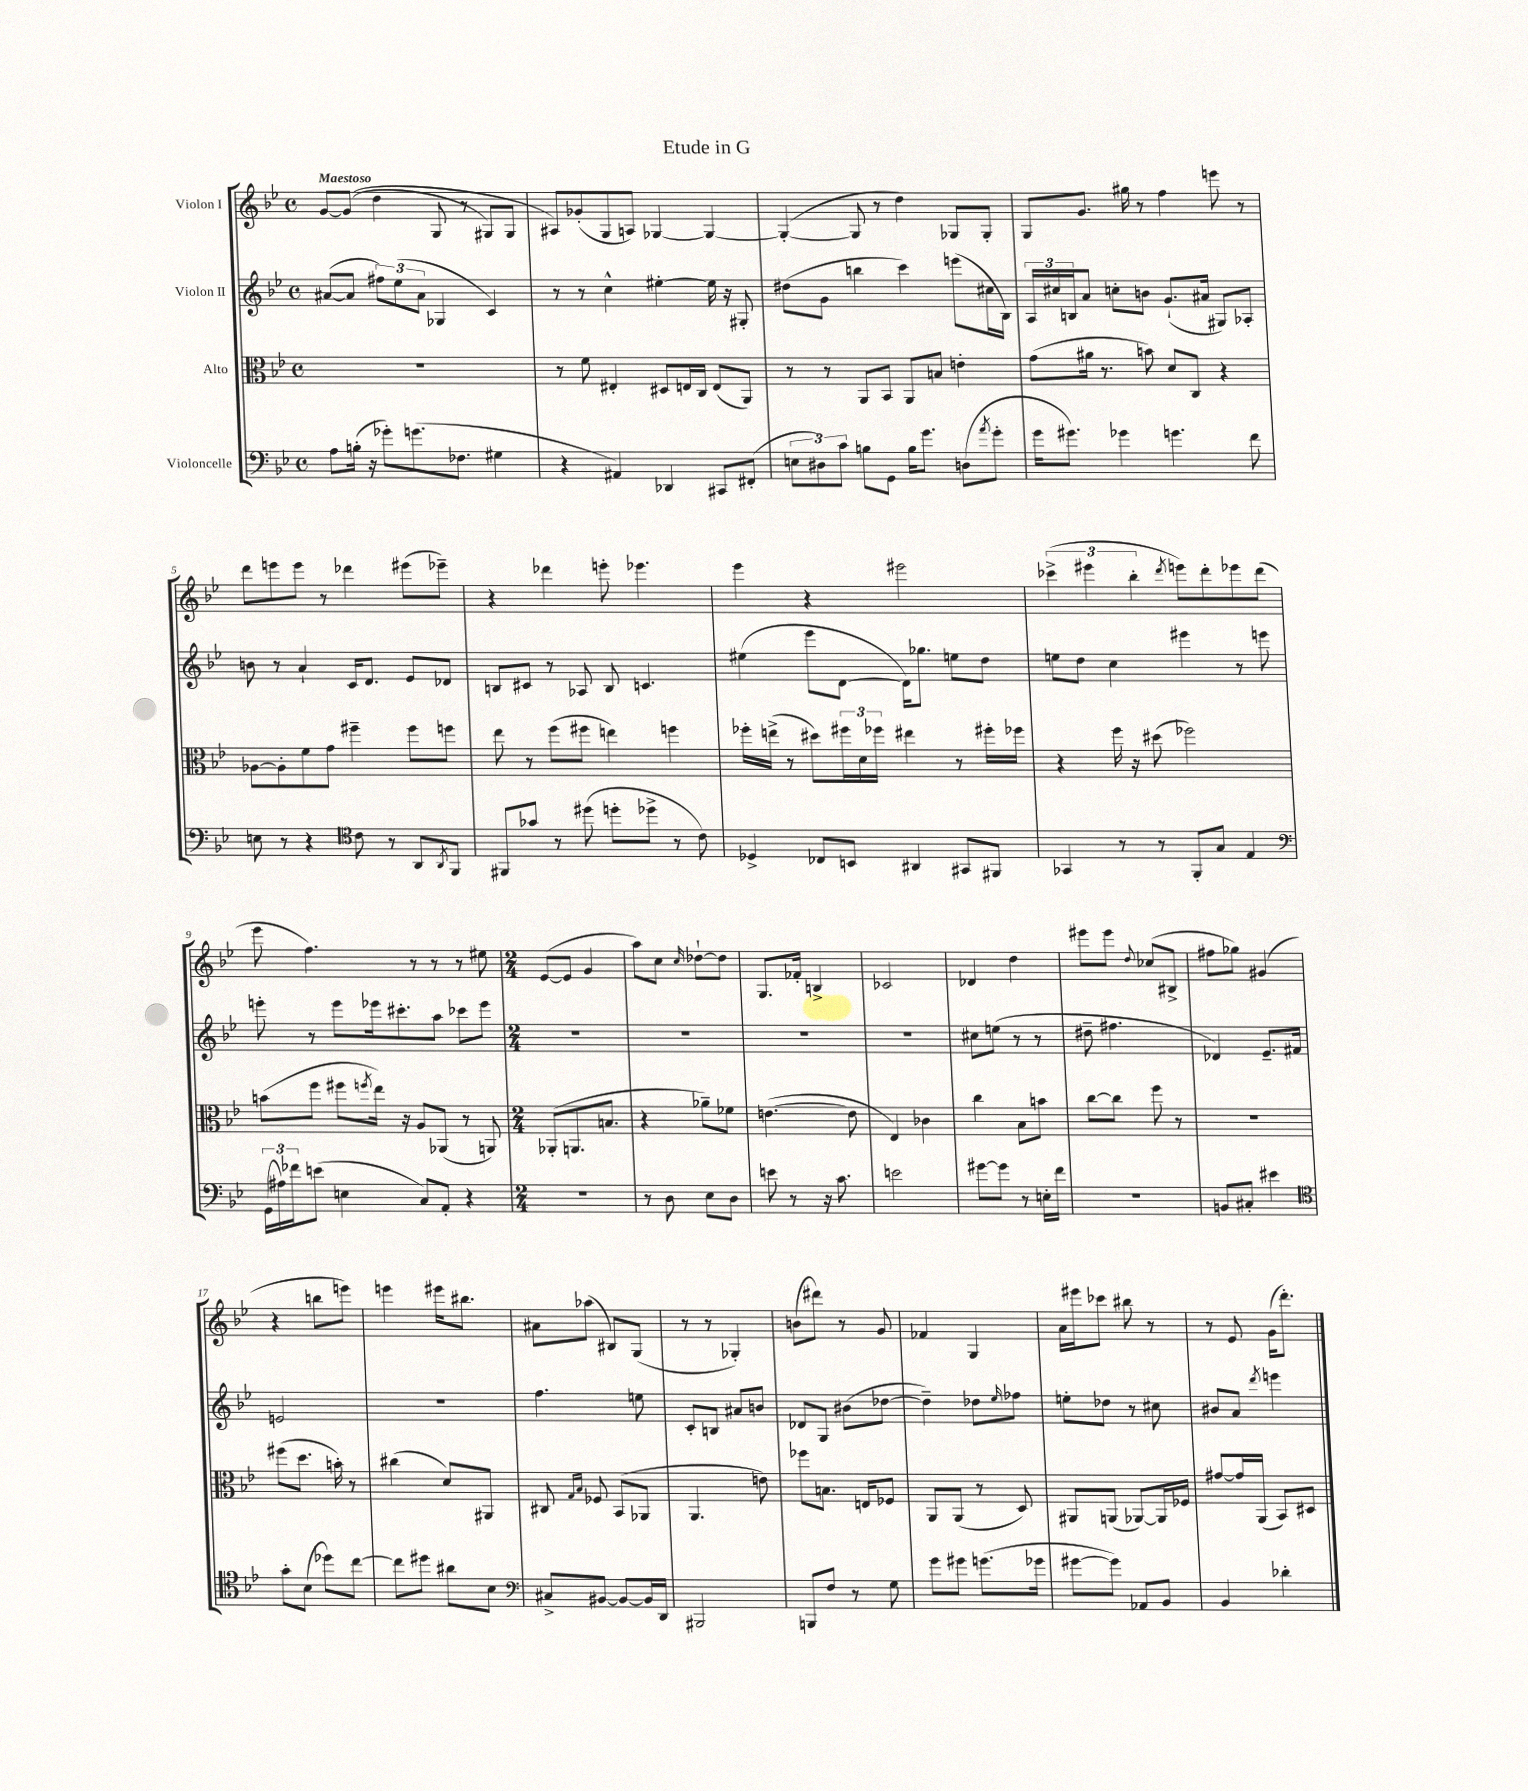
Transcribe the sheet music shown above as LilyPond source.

\header { title = "Etude in G" }
<<
\new StaffGroup <<
\new Staff = "s0" \with { instrumentName = "Violon I" } {
    \clef treble \key bes \major \defaultTimeSignature \time 4/4 \tempo "Maestoso"
    g'8~ g'8(\( d''4 g8 r8 gis8) gis8 |
    ais8\) ges'8-.( g8 a8) ges4~ ges4~ |
    ges4~-.( ges8 r8 d''4) ges8 ges8-. |
    g8 g'8. gis''16 r8 f''4 e'''8 r8 |
    d'''8 e'''8 e'''8 r8 des'''4 eis'''8( ees'''8--) |
    r4 des'''4 e'''8-. ees'''4. |
    ees'''4 r4 eis'''2 |
    \tuplet 3/2 { ces'''4->( eis'''4 bes''4-. } \acciaccatura { d'''8 } e'''8) d'''8-. ees'''8 d'''8( |
    ees'''8 f''4.) r8 r8 r8 eis''8 |
    \numericTimeSignature \time 2/4 ees'8~( ees'8 g'4 |
    a''8) c''8 \grace { c''16 } des''8~-! des''8 |
    g8. fes'16-. b4-> |
    ces'2 |
    des'4 d''4 |
    eis'''8 eis'''8 \appoggiatura { d''8 } ces''8( bis8-> |
    fis''8 ges''8) gis'4( |
    r4 b''8 e'''8) |
    e'''4 eis'''16 bis''8. |
    ais'8 aes''8( bis8) g8( |
    r8 r8 ges4-.) |
    b'8( dis'''8) r8 g'8 |
    fes'4 g4 |
    a'16 eis'''16 ces'''8 bis''8 r8 |
    r8 ees'8 g'16( d'''8.-.) \bar "|." |
}
\new Staff = "s1" \with { instrumentName = "Violon II" } {
    \clef treble \key bes \major \defaultTimeSignature \time 4/4
    ais'8~( ais'8 \tuplet 3/2 { fis''8) ees''8( ais'8 } ges4 c'4) |
    r8 r8 c''4-^ eis''4~-. eis''16 r16 gis8-. |
    dis''8( g'8 b''4 c'''4) e'''8( cis''16 bes16) |
    \tuplet 3/2 { a16 cis''16 b16 } a'8 c''8-. b'8 g'8.-!( ais'16 gis8) aes8-. |
    b'8 r8 a'4-! c'16 d'8. ees'8 des'8 |
    b8 cis'8 r8 aes8 b8 c'4. |
    eis''4( ees'''8 d'8~ d'16) ges''8. e''8 d''8 |
    e''8 d''8 c''4 eis'''4 r8 e'''8 |
    e'''8-. r8 e'''8 ees'''16 cis'''8.-. a''8 ces'''8 ees'''8 |
    \numericTimeSignature \time 2/4 R2 |
    R2 |
    R2 |
    R2 |
    cis''8 e''8( r8 r8 |
    dis''8-- fis''4. |
    des'4) ees'8.-- fis'16 |
    e'2 |
    R2 |
    f''4. e''8 |
    c'8-. b8 ais'8 b'8 |
    des'8 g8 bis'8( des''8~ |
    des''4--) des''8 \grace { ees''16 } fes''8 |
    e''8-. des''8 r8 cis''8 |
    bis'8 a'8 \acciaccatura { d'''8 } e'''4 \bar "|." |
}
\new Staff = "s2" \with { instrumentName = "Alto" } {
    \clef alto \key bes \major \defaultTimeSignature \time 4/4
    R1 |
    r8 f'8 eis4-. dis8 e16 c16 e8( a,8) |
    r8 r8 a,8 bes,8 a,8 b8 e'4-. |
    g'8( ais'16 r8. b'8) d'8 c8 r4 |
    aes8~ aes8-. f'8 g'8 fis''4-- fis''8 f''8 |
    ees''8 r8 f''8( fis''8 e''4) f''4 |
    fes''16-. e''16->( r8 dis''8) \tuplet 3/2 { fis''16 d'16 fes''16 } eis''4 r8 fis''16-. fes''16 |
    r4 f''16 r16 dis''8( fes''2) |
    b'8( f''8 fis''8 \acciaccatura { f''8 } ees''16) r16 a8 aes,8( r8 a,8) |
    \numericTimeSignature \time 2/4 aes,8-.( a,8. b8. |
    r4 aes'8--) fes'8 |
    e'4.~( e'8 |
    ees4) ces'4 |
    c''4 bes8 b'8 |
    c''8~ c''8 f''8 r8 |
    r2 |
    fis''8( d''8. b'16-.) r8 |
    cis''4( d'8) ais,8 |
    cis8 \grace { g16 bes16 } fes8 bes,8( aes,8 |
    a,4. e'8) |
    fes''8 b8. e16 fes8 |
    a,8 a,8( r8 d8) |
    ais,8 a,8( aes,8~) aes,16 fes16 |
    gis'8~ gis'16 a,16( bes,8) dis8 \bar "|." |
}
\new Staff = "s3" \with { instrumentName = "Violoncelle" } {
    \clef bass \key bes \major \defaultTimeSignature \time 4/4
    a8 b16-.( r16 ges'8-.) g'8.( fes8. gis4 |
    r4 ais,4) des,4 cis,8 fis,8-.( |
    \tuplet 3/2 { e8 dis8) c'8 } b8 g,8 b16 g'8. d8( \acciaccatura { a'8 } g'8-. |
    g'16 gis'8.) ges'4 g'4. f'8 |
    e8 r8 r4 \clef tenor c'8 r8 a,8 \acciaccatura { a,8 } f,8 |
    fis,8 ges'8 r8 dis''8( d''8-. des''8-> r8 c'8) |
    des4-> ces8 b,8 ais,4 gis,8 fis,8 |
    ges,4 r8 r8 f,8-. g8 ees4 |
    \clef bass \tuplet 3/2 { g,16( ais16) fes'16 } e'8( e4 c8) a,8-. r4 |
    \numericTimeSignature \time 2/4 r2 |
    r8 d8 ees8 d8 |
    e'8 r8 r16 c'8. |
    e'2 |
    gis'8~ gis'8 r8 e16-. f'16 |
    r2 |
    b,8 cis8-. eis'4 |
    \clef tenor g'8-. bes8( des''8) c''8~ |
    c''8 dis''8 ais'8 bes8 |
    \clef bass cis8-> bis,8~ bis,8~ bis,16 d,16 |
    bis,,2 |
    b,,8 f8 r8 g8 |
    g'8 gis'8 g'8.( ges'16 |
    gis'8~ gis'8) aes,8 bes,8 |
    bes,4 des'4-. \bar "|." |
}
>>
>>
